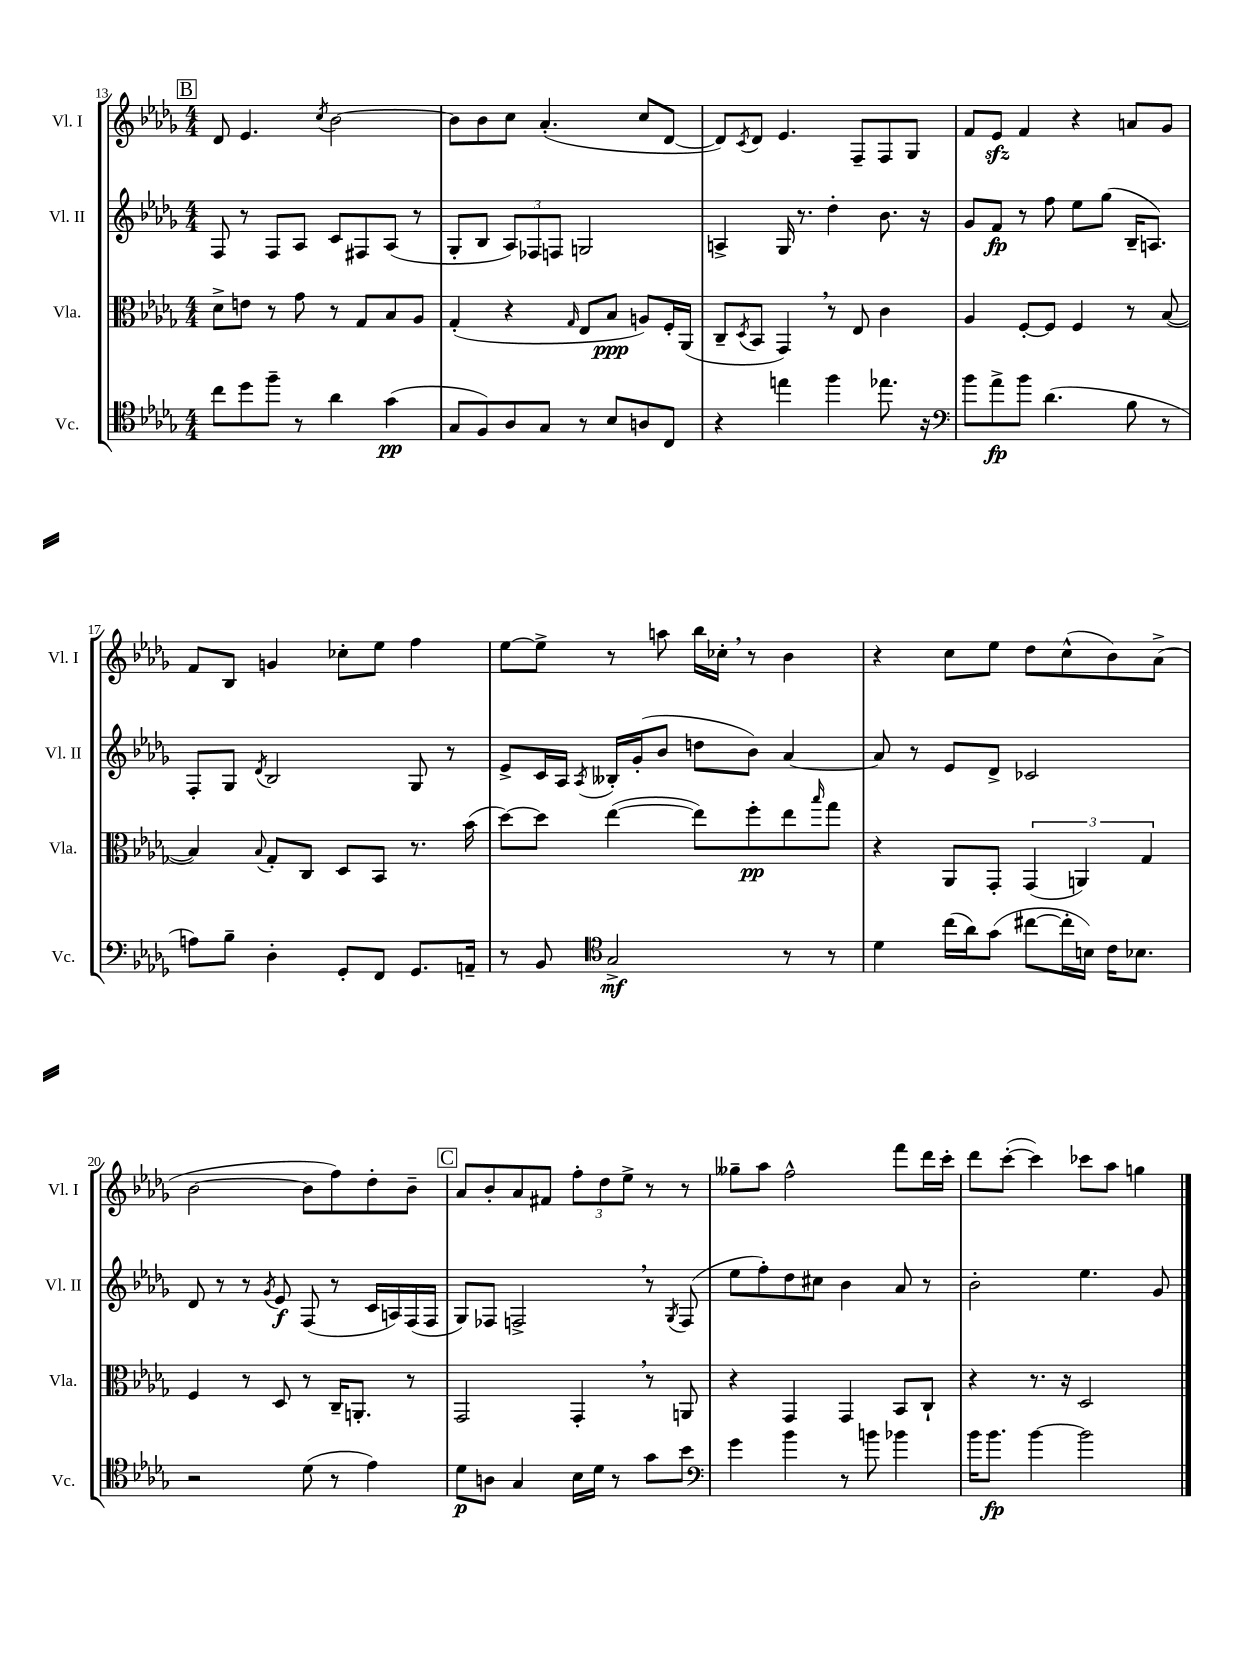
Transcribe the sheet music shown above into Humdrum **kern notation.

**kern	**kern	**kern	**kern
*staff4	*staff3	*staff2	*staff1
*clefC4	*clefC3	*clefG2	*clefG2
*k[b-e-a-d-g-]	*k[b-e-a-d-g-]	*k[b-e-a-d-g-]	*k[b-e-a-d-g-]
*M4/4	*M4/4	*M4/4	*M4/4
8cc	8d-^	8F	8d-
8dd-	8e	8r	4.e-
8ff~	8r	8F	.
8r	8g-	8A-	.
.	.	.	8qcc
4a-	8r	8c	[2b-
.	8G-	8F#	.
(4g-	8B-	(8A-	.
.	8A-	8r	.
=	=	=	=
8G-	(4G-'	8G-'	8b-]
8F)	.	8B-	8b-
8A-	4r	12A-)	8cc
.	.	12F-	.
8G-	.	.	(4.a-'
.	.	12F	.
.	16qqG-	.	.
8r	8E-	2G	.
8B-	8B-	.	.
8A	8A)	.	8cc
8C	16F'	.	[8d-
.	(16AA-	.	.
=	=	=	=
4r	8C~	4A^	8d-])
.	8qD-	.	8qc
.	8BB-	.	8d-
4ee	4GG-)	16G-	4.e-
.	.	8.r	.
4ff	8r	4dd-'	.
.	8E-	.	8F~
8.ee-	4c	8.b-	8F
.	.	.	8G-
16r	.	16r	.
=	=	=	=
*clefF4	*	*	*
8b-	4A-	8g-	8f
8a-^	.	8f	8e-
8b-	[8F'	8r	4f
(4.d-	8F]	8ff	.
.	4F	8ee-	4r
.	.	(8gg-	.
8B-	8r	16B-~	8a
.	.	8.A)	.
8r	([8B-	.	8g-
=	=	=	=
8A)	4B-])	8F'	8f
8B-~	.	8G-	8B-
.	8qqB-	8qd-	.
4D-'	8G-'	2B-	4g
.	8C	.	.
8GG-'	8D-	.	8cc-'
8FF	8BB-	.	8ee-
8.GG-	8.r	8G-	4ff
.	.	8r	.
16AA~	(16b-	.	.
=	=	=	=
8r	[8dd-)	8e-^	[8ee-
8BB-	8dd-]	16c	8ee-^]
.	.	16A-	.
*clefC4	*	*	*
.	.	8qA-	.
2G-^	([4ee-	16B--'	8r
.	.	(16g-'	.
.	.	8b-	8aa
.	8ee-])	8dd	16bb-
.	.	.	16cc-'
.	8ff'	8b-)	8r
8r	8ee-	[4a-	4b-
.	16qqbb-	.	.
8r	8gg-	.	.
=	=	=	=
4d-	4r	8a-]	4r
.	.	8r	.
(16cc	8AA-	8e-	8cc
16a-)	.	.	.
(8g-	8GG-'	8d-^	8ee-
[8cc#	(6GG-	2c-	8dd-
16cc#']	.	.	(8cc^^
.	6AA)	.	.
16B)	.	.	.
16c	.	.	8b-)
8.B-	.	.	.
.	6G-	.	.
.	.	.	(8a-^
=	=	=	=
2r	4F	8d-	[2b-
.	.	8r	.
.	8r	8r	.
.	.	8qg-	.
.	8D-	8e-	.
(8d-	8r	(8F	8b-]
8r	16C~	8r	8ff)
.	8.AA'	.	.
4e-)	.	16c	8dd-'
.	.	16A)	.
.	8r	(16F	8b-~
.	.	16F	.
=	=	=	=
8d-	2GG-	8G-)	8a-
8A	.	8F-	8b-'
4G-	.	2F^	8a-
.	.	.	8f#
16B-	4GG-'	.	12ff'
16d-	.	.	.
.	.	.	12dd-
8r	.	.	.
.	.	.	12ee-^
8g-	8r	8r	8r
.	.	8qG-	.
8b-	8AA	(8F	8r
=	=	=	=
*clefF4	*	*	*
4g-	4r	8ee-	8gg--~
.	.	8ff')	8aa-
4b-	4GG-	8dd-	2ff^^
.	.	8cc#	.
8r	4GG-	4b-	.
8b	.	.	.
4b-	8BB-	8a-	8fff
.	8C`	8r	16ddd-
.	.	.	16ccc'
=	=	=	=
16b-	4r	2b-'	8ddd-
8.b-	.	.	.
.	.	.	([8ccc'
[4b-	8.r	.	4ccc])
.	16r	.	.
2b-]	2D-	4.ee-	8ccc-
.	.	.	8aa-
.	.	.	4gg
.	.	8g-	.
==	==	==	==
*-	*-	*-	*-
